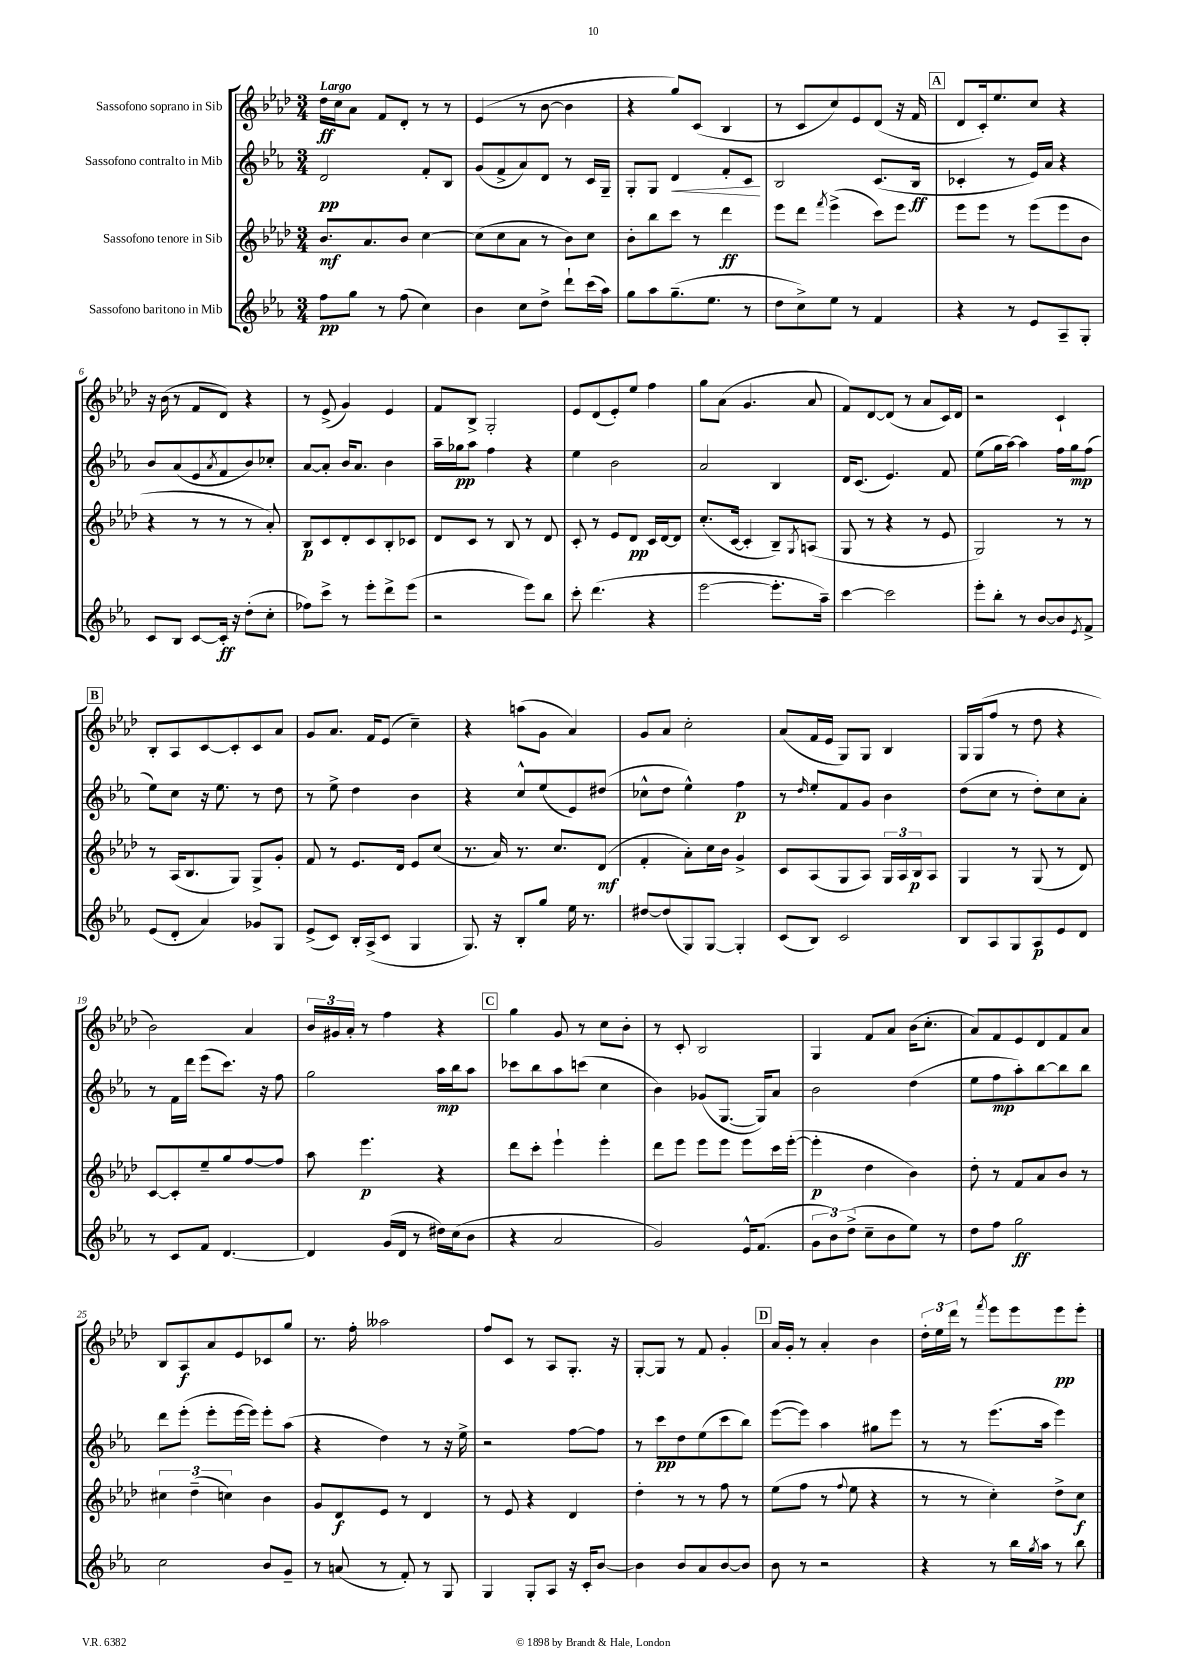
<<
\new StaffGroup <<
\new Staff = "s0" \with { instrumentName = "Sassofono soprano in Sib" } {
    \clef treble \key aes \major \numericTimeSignature \time 3/4 \tempo "Largo"
    des''16\ff c''16 aes'8 f'8 des'8-. r8 r8 |
    ees'4( r8 bes'8~ bes'4 |
    r4 g''8) c'8( bes4 |
    r8 c'8 c''8) ees'8 des'8( r16 f'16 |
    \mark \markup { \box "A" } des'8 c'16-.) ees''8. c''8 r4 |
    r16 bes'16( r8 f'8 des'8) r4 |
    r8 ees'8->( g'4) ees'4 |
    f'8 bes8-> g2-. |
    ees'8 des'8( ees'8-.) ees''8 f''4 |
    g''8 aes'8( g'4. aes'8 |
    f'8) des'8~ des'8( r8 aes'8 c'16) des'16 |
    r2 c'4-! |
    \mark \markup { \box "B" } bes8-. aes8 c'8~ c'8-. c'8 aes'8 |
    g'8 aes'8. f'16 ees'8( c''4--) |
    r4 a''8( g'8 aes'4) |
    g'8 aes'8 c''2-. |
    aes'8( f'16 ees'16 g8) g8 bes4 |
    g16 g16( f''8 r8 des''8 r4 |
    bes'2) aes'4 |
    \tuplet 3/2 { bes'16 gis'16 aes'16-. } r8 f''4 r4 |
    \mark \markup { \box "C" } g''4 g'8 r8 c''8 bes'8-. |
    r8 c'8-. bes2 |
    g4 f'8 aes'8 bes'16( c''8.-. |
    aes'8) f'8 ees'8 des'8 f'8 aes'8 |
    bes8 aes8\f aes'8 ees'8 ces'8 g''8 |
    r8. f''16-. aeses''2 |
    f''8 c'8 r8 aes8 g8.-. r16 |
    g8~-. g8 r8 f'8 g'4-. |
    \mark \markup { \box "D" } aes'16 g'16-. r8 aes'4-. bes'4 |
    \tuplet 3/2 { des''16-. ees''16 des'''16 } r8 \acciaccatura { f'''8 } ees'''8 ees'''8 ees'''8\pp ees'''8-. \bar "|." |
}
\new Staff = "s1" \with { instrumentName = "Sassofono contralto in Mib" } {
    \clef treble \key ees \major \numericTimeSignature \time 3/4
    d'2\pp f'8-. bes8 |
    g'8( f'8-> aes'8) d'8 r8 c'16 g16-- |
    g8-. g8 d'4\< f'8-. c'8\! |
    bes2 c'8.( bes16\ff |
    \mark \markup { \box "A" } ces'4-. r8 ees'16) aes'16 r4 |
    bes'8 aes'8( ees'8 \acciaccatura { aes'8 } f'8 bes'8) ces''8-. |
    aes'8~ aes'8-. bes'16 aes'8. bes'4 |
    aes''16-- ges''16\pp aes''8 f''4 r4 |
    ees''4 bes'2 |
    aes'2 bes4 |
    d'16 c'8.( ees'4.) f'8 |
    ees''8( g''16 aes''16~) aes''4 f''16 g''16\mp f''8( |
    \mark \markup { \box "B" } ees''8) c''8 r16 ees''8. r8 d''8 |
    r8 ees''8-> d''4 bes'4 |
    r4 c''8-^ ees''8( ees'8) dis''8( |
    ces''8-^ d''8 ees''4-^) f''4\p |
    r8 \grace { d''16 } ees''8-. f'8 g'8 bes'4 |
    d''8( c''8 r8 d''8-.) c''8 aes'8-. |
    r8 f'16 d'''16 ees'''8( c'''8.) r16 f''8 |
    g''2 aes''16\mp bes''16 aes''8 |
    \mark \markup { \box "C" } ces'''8 bes''8 aes''8 c'''8( c''4 |
    bes'4) ges'8( g8.~ g16) aes'8 |
    bes'2 d''4( |
    ees''8 f''8\mp aes''8-.) bes''8~ bes''8 bes''8 |
    d'''8 ees'''8-.( ees'''8-. ees'''16~ ees'''16) ees'''8-. aes''8( |
    r4 d''4) r8 r16 ees''16-> |
    r2 f''8~ f''8 |
    r8 c'''8\pp d''8 ees''8( c'''8 bes''8) |
    \mark \markup { \box "D" } ees'''8~( ees'''8) aes''4 gis''8 ees'''8 |
    r8 r8 ees'''8.( aes''16 ees'''4) \bar "|." |
}
\new Staff = "s2" \with { instrumentName = "Sassofono tenore in Sib" } {
    \clef treble \key aes \major \numericTimeSignature \time 3/4
    bes'8.\mf aes'8. bes'8 c''4~ |
    c''8( c''8 aes'8 r8 bes'8) c''8 |
    bes'8-. bes''8 c'''8 r8 des'''4\ff |
    ees'''8 des'''8 \acciaccatura { f'''8 } ees'''4->( c'''8) ees'''8 |
    \mark \markup { \box "A" } ees'''8 ees'''8 r8 ees'''8( ees'''8 bes'8 |
    r4 r8 r8 r8 aes'8-.) |
    bes8\p c'8 des'8-. c'8 bes8-. ces'8 |
    des'8 c'8 r8 bes8 r8 des'8 |
    c'8-. r8 ees'8 des'8\pp c'16 des'16~ des'8 |
    c''8.-.( c'16~ c'4-. bes8--) \acciaccatura { g8 } a8( |
    g8 r8 r4 r8 ees'8 |
    g2) r8 r8 |
    \mark \markup { \box "B" } r8 aes16( bes8. g8) g8-> g'8-. |
    f'8 r8 ees'8. des'16 ees'8 c''8( |
    r8. aes'16) r8. c''8. des'8\mf( |
    f'4-. aes'8-.) c''16 bes'16 g'4-> |
    c'8 aes8( g8 aes8) \tuplet 3/2 { g16 aes16 bes16\p } aes8 |
    g4 r8 g8( r8 des'8) |
    c'8~ c'8-. ees''8-- g''8 f''8~ f''8 |
    aes''8 ees'''4.\p r4 |
    \mark \markup { \box "C" } des'''8 c'''8-. ees'''4-! ees'''4-. |
    des'''8 ees'''8 ees'''8 ees'''8 ees'''8 c'''16 ees'''16~-.( |
    ees'''4-.\p des''4 bes'4) |
    des''8-. r8 f'8 aes'8 bes'8 r8 |
    \tuplet 3/2 { cis''4 des''4--( c''4) } bes'4 |
    g'8 des'8\f ees'8 r8 des'4 |
    r8 ees'8 r4 des'4 |
    des''4-. r8 r8 f''8 r8 |
    \mark \markup { \box "D" } ees''8( f''8 r8 \appoggiatura { f''8 } ees''8 r4 |
    r8 r8 c''4-.) des''8-> c''8\f \bar "|." |
}
\new Staff = "s3" \with { instrumentName = "Sassofono baritono in Mib" } {
    \clef treble \key ees \major \numericTimeSignature \time 3/4
    f''8\pp g''8 r8 f''8( c''4) |
    bes'4 c''8 d''8-> d'''8-! c'''16( aes''16) |
    g''8 aes''8 g''8.--( ees''8. r8 |
    d''8 c''8->) ees''8 r8 f'4 |
    \mark \markup { \box "A" } r4 r8 ees'8 aes8-- g8-. |
    c'8 bes8 c'8~ c'16-.\ff r16 d''8-.( c''8-. |
    fes''8) c'''8-> r8 ees'''8-. d'''8-> ees'''8( |
    r2 ees'''8) bes''8 |
    c'''8-. d'''4.( r4 |
    ees'''2~ ees'''8.-. aes''16--) |
    c'''4~ c'''2 |
    ees'''8-. bes''8-. r8 bes'8~ bes'8 \acciaccatura { ees'8 } f'8-> |
    \mark \markup { \box "B" } ees'8( d'8-. aes'4) ges'8 g8 |
    ees'8->( c'8) bes16-. aes16->( c'8 g4 |
    g8.) r16 bes8-. g''8 ees''16 r8. |
    dis''8~ dis''8( g8) g8~ g4-. |
    c'8( bes8) c'2 |
    bes8 aes8 g8 aes8\p ees'8 d'8 |
    r8 c'8 f'8 d'4.~ |
    d'4 g'16( d'16 r8 dis''16) c''16( bes'8 |
    \mark \markup { \box "C" } r4 aes'2 |
    g'2) ees'16-^ f'8.( |
    \tuplet 3/2 { g'8 bes'8) d''8->( } c''8-- bes'8 ees''8) r8 |
    d''8 f''8 g''2\ff |
    c''2 bes'8 g'8-- |
    r8 a'8( r8 f'8-.) r8 g8 |
    g4 g8-. aes8 r16 c'16-. bes'8~ |
    bes'4 bes'8 aes'8 bes'8~ bes'8 |
    \mark \markup { \box "D" } bes'8 r8 r2 |
    r4 r8 bes''16 \acciaccatura { g''8 } aes''16 r8 bes''8 \bar "|." |
}
>>
>>
